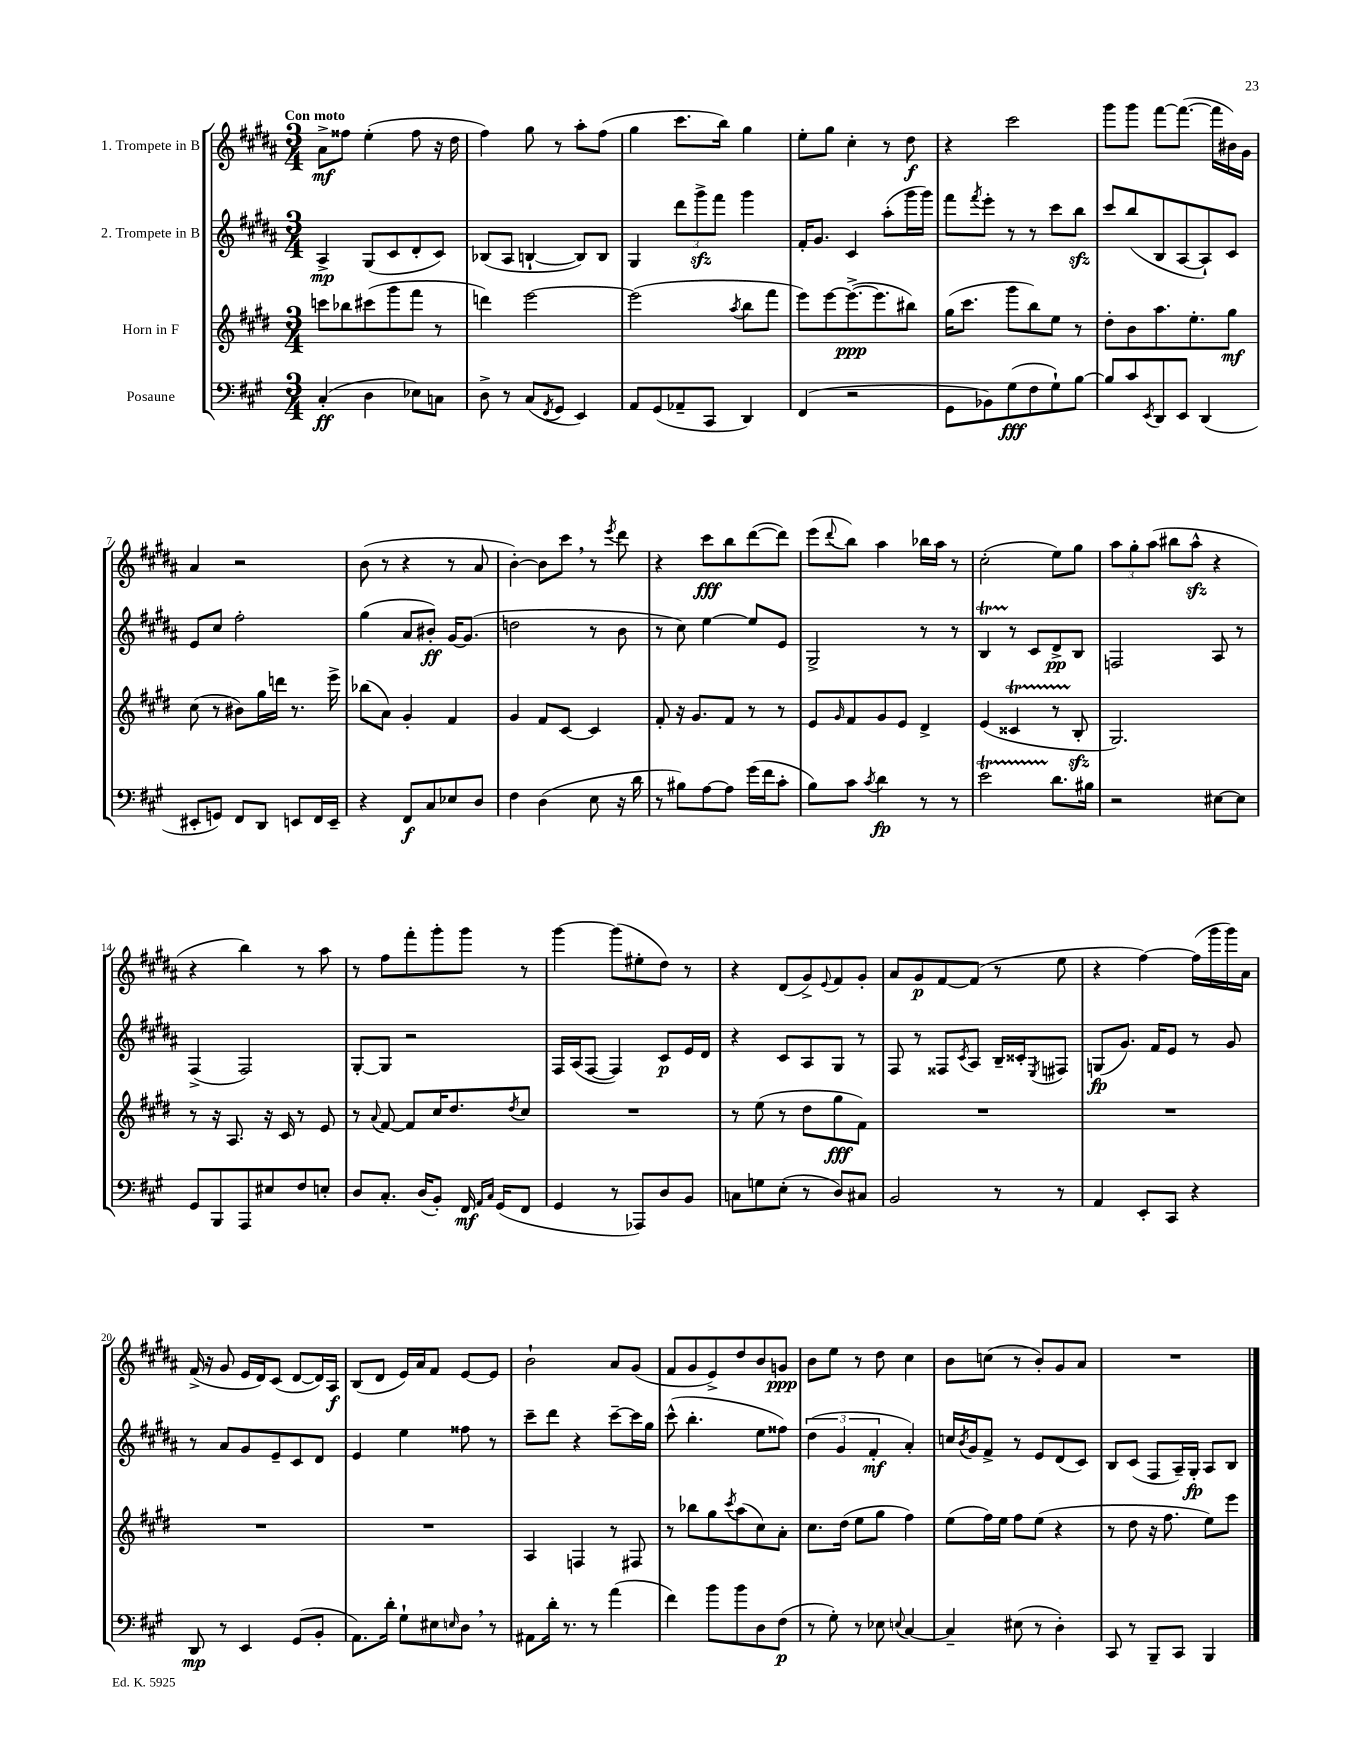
<<
\new StaffGroup <<
\new Staff = "s0" \with { instrumentName = "1. Trompete in B" } {
    \clef treble \key b \major \numericTimeSignature \time 3/4 \tempo "Con moto"
    ais'8->\mf fisis''8 e''4-.( fisis''8 r16 dis''16 |
    fis''4) gis''8 r8 ais''8-. fis''8( |
    gis''4 cis'''8. b''16) gis''4 |
    e''8-. gis''8 cis''4-. r8 dis''8\f |
    r4 cis'''2 |
    gis'''8 gis'''8 fis'''8~ fis'''8.~( fis'''16 bis'16) gis'16 |
    ais'4 r2 |
    b'8( r8 r4 r8 ais'8 |
    b'4~-.) b'8 cis'''8 \breathe r8 \acciaccatura { e'''8 } dis'''8 |
    r4 cis'''8\fff b''8 dis'''8~( dis'''8) |
    e'''8( \appoggiatura { dis'''8 } b''8) ais''4 bes''16 ais''16 r8 |
    cis''2-.( e''8) gis''8 |
    \tuplet 3/2 { ais''8 gis''8-. ais''8( } bis''8 ais''8-^\sfz r4 |
    r4 b''4) r8 ais''8 |
    r8 fis''8 fis'''8-. gis'''8-. gis'''8 r8 |
    gis'''4~ gis'''8( eis''8-. dis''8) r8 |
    r4 dis'8( gis'8->) \appoggiatura { e'8 } fis'8 gis'8-. |
    ais'8 gis'8\p fis'8~ fis'8( r8 e''8 |
    r4 fis''4~) fis''16( gis'''16 gis'''16) ais'16 |
    fis'16->( r16 gis'8 e'16 dis'16) cis'8( dis'8~ dis'16) ais16\f |
    b8( dis'8 e'16) ais'16 fis'8 e'8~ e'8 |
    b'2-! ais'8 gis'8( |
    fis'8 gis'8 e'8->) dis''8 b'8 g'8\ppp |
    b'8 e''8 r8 dis''8 cis''4 |
    b'8 c''8( r8 b'8-.) gis'8 ais'8 |
    R2. \bar "|." |
}
\new Staff = "s1" \with { instrumentName = "2. Trompete in B" } {
    \clef treble \key b \major \numericTimeSignature \time 3/4
    ais4->\mp gis8( cis'8 dis'8-. cis'8) |
    bes8( ais8 b4~-! b8) b8 |
    gis4 \tuplet 3/2 { dis'''8 gis'''8->\sfz fis'''8 } gis'''4 |
    fis'16-. gis'8. cis'4 ais''8-.( gis'''16 gis'''16) |
    fis'''8 \acciaccatura { fis'''8 } e'''8-. r8 r8 cis'''8 b''8\sfz |
    cis'''8 b''8( b8 ais8~ ais8-!) cis'8 |
    e'8 cis''8 fis''2-. |
    gis''4( ais'8 bis'8-.\ff) gis'16~ gis'8.( |
    d''2 r8 b'8 |
    r8 cis''8) e''4~ e''8 e'8 |
    gis2-> r8 r8 |
    b4\startTrillSpan r8\stopTrillSpan cis'8 dis'8->\pp b8 |
    f2 ais8 r8 |
    fis4->( fis2) |
    gis8~-. gis8 r2 |
    fis16 ais16( fis8~ fis4) cis'8\p e'16 dis'16 |
    r4 cis'8 ais8 gis8 r8 |
    fis8 r8 fisis8 \acciaccatura { cis'8 } ais8 b16-- cisis'16-. \acciaccatura { e8 } fis8 |
    g8\fp( gis'8.) fis'16 e'8 r8 gis'8 |
    r8 ais'8 gis'8 e'8-- cis'8 dis'8 |
    e'4 e''4 fisis''8 r8 |
    cis'''8-- dis'''8 r4 cis'''8~-- cis'''16 gis''16 |
    cis'''8-^( b''4.-. e''8 fisis''8) |
    \tuplet 3/2 { dis''4( gis'4 fis'4-.\mf } ais'4-.) |
    c''16 \acciaccatura { b'8 } gis'16 fis'8-> r8 e'8 dis'8( cis'8) |
    b8 cis'8( fis8 ais16--) gis16-.\fp ais8 b8 \bar "|." |
}
\new Staff = "s2" \with { instrumentName = "Horn in F" } {
    \clef treble \key e \major \numericTimeSignature \time 3/4
    c'''8 bes''8 cis'''8( gis'''8 fis'''8 r8 |
    d'''4) e'''2~ |
    e'''2( \acciaccatura { a''8 } b''8 fis'''8 |
    e'''8) e'''8~ e'''8.~->\ppp( e'''8. bis''8) |
    gis''16( cis'''8. gis'''8 b''8) e''8 r8 |
    dis''8-. b'8 a''8. e''8.-. gis''8\mf |
    cis''8( r8 bis'8) gis''16 d'''16 r8. e'''16-> |
    bes''8( a'8) gis'4-. fis'4 |
    gis'4 fis'8 cis'8~ cis'4 |
    fis'8-. r16 gis'8. fis'8 r8 r8 |
    e'8 \grace { gis'16 } fis'8 gis'8 e'8 dis'4-> |
    e'4( cisis'4\startTrillSpan r8 b8-.\stopTrillSpan\sfz |
    gis2.) |
    r8 r16 a8. r16 cis'16 r8 e'8 |
    r8 \appoggiatura { a'8 } fis'8~ fis'8 cis''16 dis''8. \acciaccatura { dis''8 } cis''8 |
    R2. |
    r8 e''8( r8 dis''8 gis''8\fff fis'8) |
    R2. |
    R2. |
    R2. |
    R2. |
    a4 f4 r8 fis8 |
    r8 bes''8 gis''8 \acciaccatura { cis'''8 } a''8( cis''8) a'8-. |
    cis''8. dis''16( e''8 gis''8 fis''4) |
    e''8( fis''16) e''16 fis''8 e''8( r4 |
    r8 dis''8 r16 fis''8. e''8) e'''8 \bar "|." |
}
\new Staff = "s3" \with { instrumentName = "Posaune" } {
    \clef bass \key a \major \numericTimeSignature \time 3/4
    cis4-.\ff( d4 ees8) c8 |
    d8-> r8 cis8( \acciaccatura { fis,8 } gis,8 e,4) |
    a,8 gis,8( aes,8-- cis,8 d,4) |
    fis,4( r2 |
    gis,8 bes,8) gis8\fff( fis8 gis8-!) b8~ |
    b8 cis'8 \acciaccatura { e,8 } d,8 e,8 d,4( |
    eis,8-. g,8) fis,8 d,8 e,8 fis,16 e,16-- |
    r4 fis,8\f cis8 ees8 d8 |
    fis4 d4( e8 r16 d'16 |
    r8 bis8) a8~ a8 gis'16( fis'16 cis'8-. |
    b8) cis'8 \acciaccatura { cis'8 } d'4\fp r8 r8 |
    e'2\startTrillSpan d'8.\stopTrillSpan bis16 |
    r2 eis8~ eis8 |
    gis,8 b,,8 a,,8 eis8 fis8 e8-. |
    d8 cis8.-. d16( b,8-.) fis,16\mf \grace { a,16 cis16 } gis,16( fis,8 |
    gis,4 r8 aes,,8) d8 b,8 |
    c8 g8 e8-.( r8 d8) cis8 |
    b,2 r8 r8 |
    a,4 e,8-. cis,8 r4 |
    d,8\mp r8 e,4 gis,8( b,8-. |
    a,8.) d'16-. gis8-! eis8 \grace { e16 } d8 \breathe r8 |
    ais,8 d'16-. r8. r8 a'4( |
    fis'4) b'8 b'8 d8 fis8\p( |
    r8 gis8-.) r8 ees8 \appoggiatura { e8 } cis4~ |
    cis4-- eis8( r8 d4-.) |
    cis,8 r8 b,,8-- cis,8 b,,4 \bar "|." |
}
>>
>>
